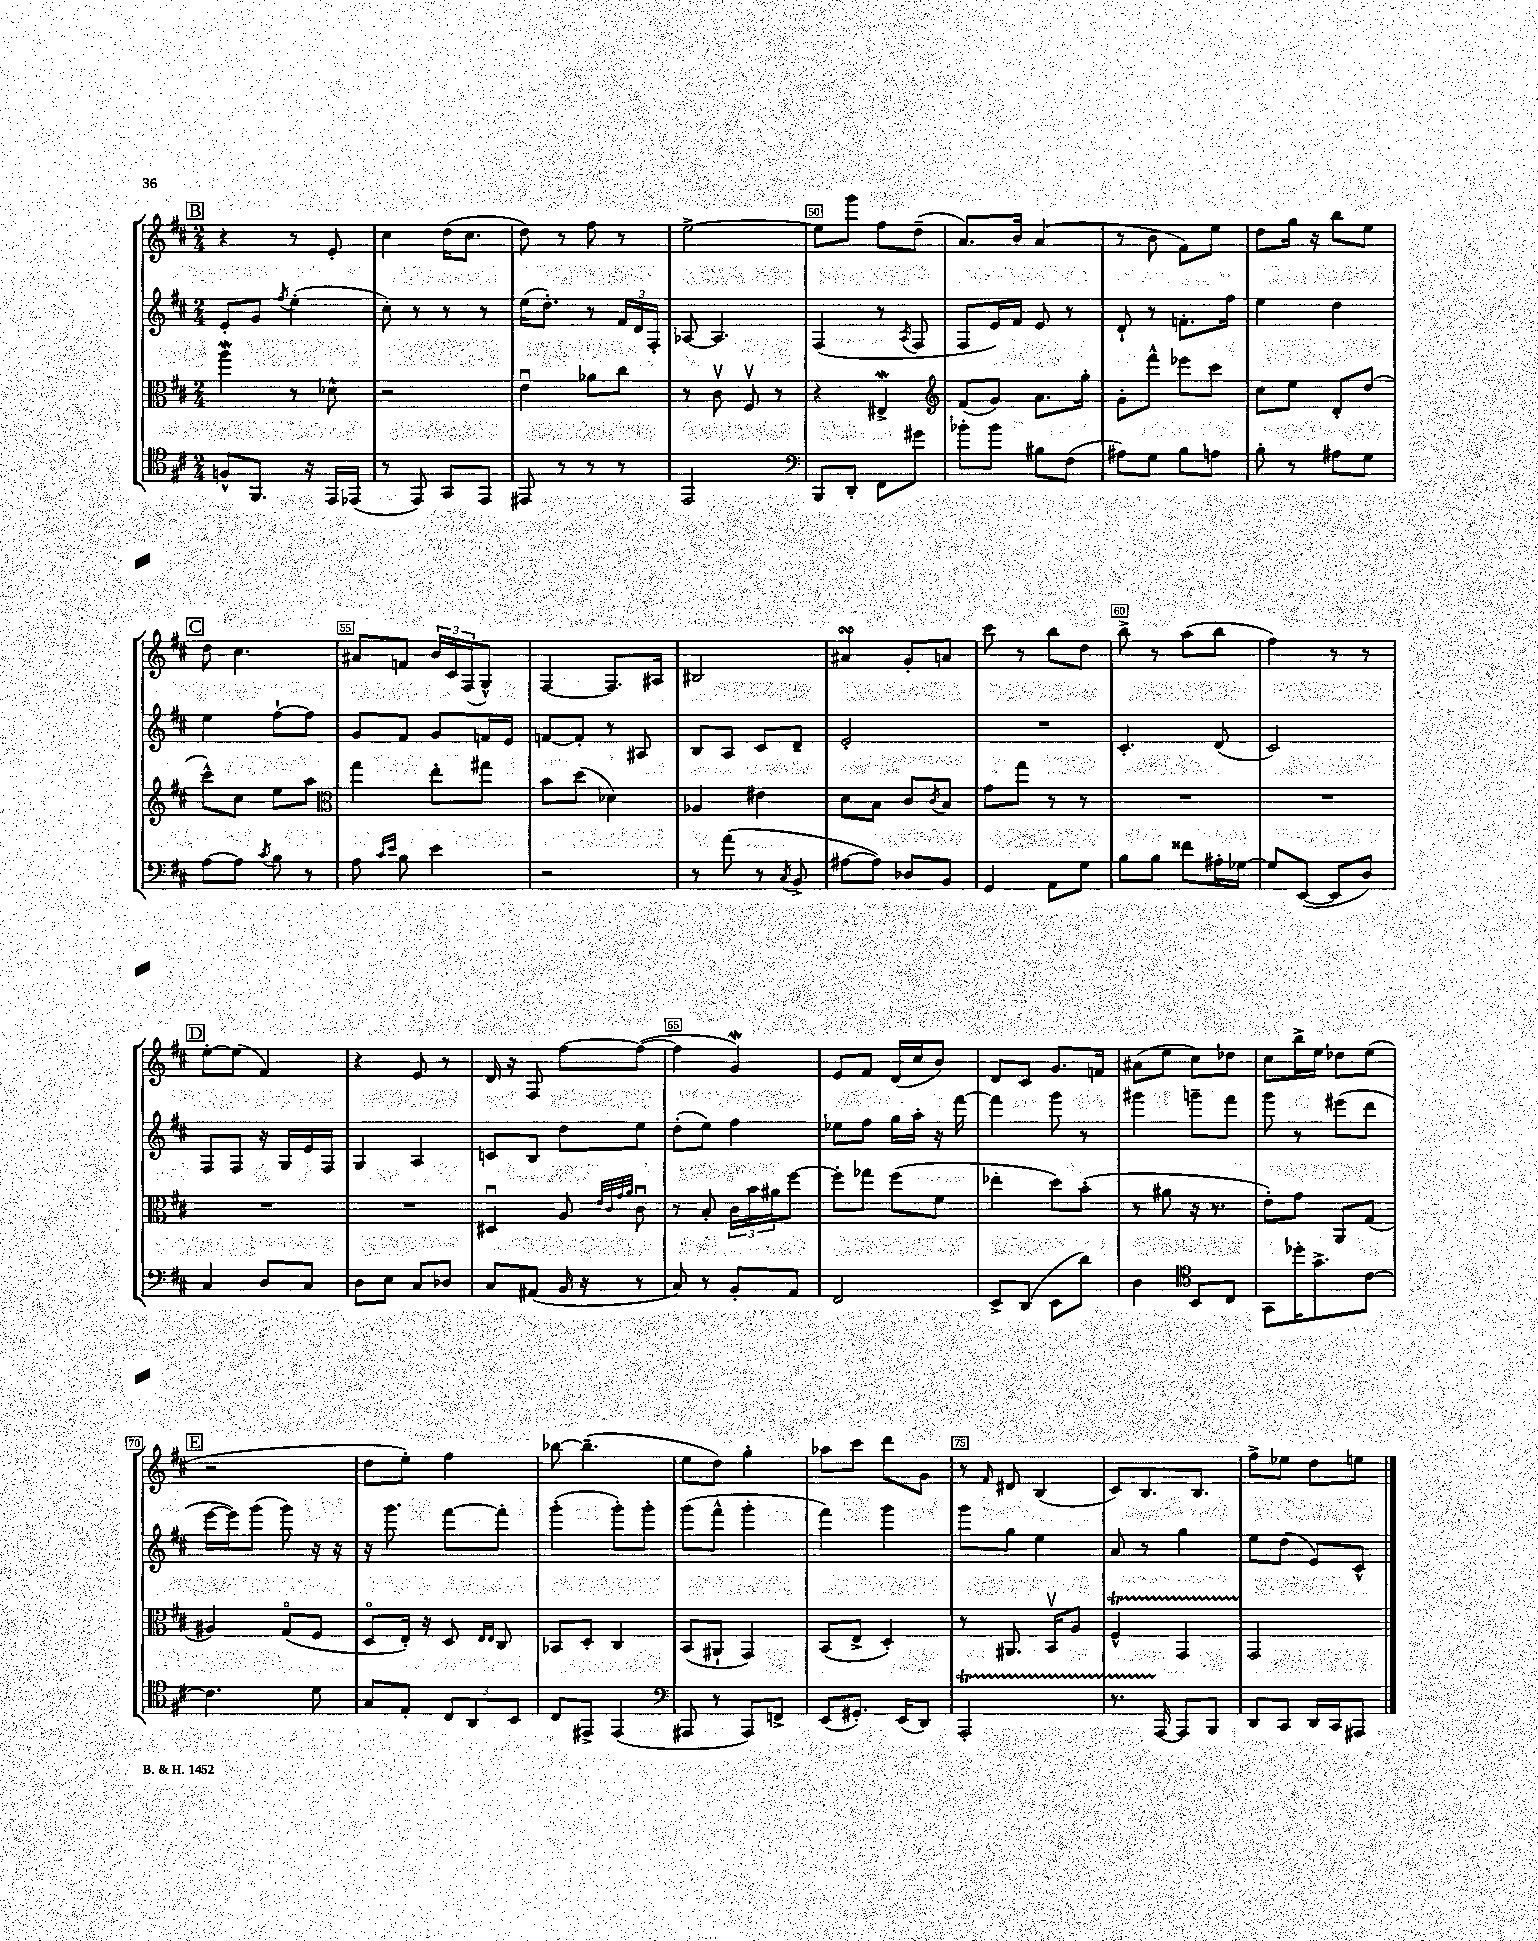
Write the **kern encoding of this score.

**kern	**kern	**kern	**kern
*staff4	*staff3	*staff2	*staff1
*clefC4	*clefC3	*clefG2	*clefG2
*k[f#c#]	*k[f#c#]	*k[f#c#]	*k[f#c#]
*M2/4	*M2/4	*M2/4	*M2/4
8F^^	4aa	8e'	4r
8.FF#	.	8g	.
.	.	8qff#	.
.	8r	(4ee'	8r
16r	.	.	.
16EE	8d-^^	.	8e'
(16EE-	.	.	.
=	=	=	=
8r	2r	8cc#')	4cc#
8EE)	.	8r	.
8GG	.	8r	(16dd
.	.	.	8.cc#
8EE	.	8r	.
=	=	=	=
8EE#	4eu	(16ee	8dd)
.	.	8.dd')	.
8r	.	.	8r
8r	8a-	8r	8ff#
8r	8cc#	24f#	8r
.	.	24d	.
.	.	24F#'	.
=	=	=	=
2EE	8r	[8A-	[2ee^
.	8c#v	4.A-]	.
.	8F#v	.	.
.	8r	.	.
=	=	=	=
*clefF4	*	*	*
8BBB	4r	(4F#	8ee]
8DD'	.	.	8ggg
8FF#	4E#^	8r	8ff#
.	.	8qA	.
8g#	.	8F#	(8dd~
=	=	=	=
*	*clefG2	*	*
8b-'	(8f#	8F#	8.a)
8b-	8g)	16e)	.
.	.	16f#	16b
8B#	8.a	8e	(4a
(8F#	.	8r	.
.	16gg'	.	.
=	=	=	=
8A#)	8g'	8d`	8r
8G	8fff#^^	8r	8b
8B	8eee-	8.f'	8f#)
8A	8ccc#	.	8ee
.	.	16ff#	.
=	=	=	=
8B'	8cc#	4ee	8dd
8r	8ee	.	16gg
.	.	.	16r
8A#	8d'	4dd	8bb
8G	(8dd	.	8ee
=	=	=	=
[8A	8ccc#^^)	4ee	8dd
8A]	8cc#	.	4.cc#
8qc#	.	.	.
8B	8ee	[8ff#`	.
8r	8aa	8ff#]	.
=	=	=	=
*	*clefC3	*	*
8A	4gg	8g	8a#
16qqc#	.	.	.
16qqe	.	.	.
8B	.	8f#	8f
4e	8ee'	8g	24b
.	.	.	24c#
.	.	.	(24F#
.	8gg#	16f	8G^^)
.	.	16e	.
=	=	=	=
2r	8b	[8f	[4F#
.	(8dd	8f']	.
.	4d-)	8r	8.F#]
.	.	8A#	.
.	.	.	16A#
=	=	=	=
8r	4A-	8B	2B#
(8a	.	8A	.
8r	4e#	8c#	.
8qC#	.	.	.
8BB^	.	8d~	.
=	=	=	=
[8A#	8d	2e'	4a#
8A#])	8B	.	.
8D-	8c#	.	8g'
.	8qc#	.	.
8BB	8B	.	8a
=	=	=	=
4GG	8g	2r	8ccc#
.	8gg	.	8r
8AA	8r	.	8bb
8G	8r	.	8dd
=	=	=	=
8B	2r	4.c#'	8bb^
8B	.	.	8r
8f##	.	.	(8aa
16A#'	.	(8d	8bb
[16G-	.	.	.
=	=	=	=
8G-]	2r	2c#)	4ff#)
([8EE	.	.	.
8EE]	.	.	8r
8D)	.	.	8r
=	=	=	=
4C#	2r	8F#	[8ee'
.	.	8F#	(8ee]
8D	.	16r	4f#)
.	.	16G	.
8C#	.	16e	.
.	.	16F#	.
=	=	=	=
8D	2r	4G	4r
8E	.	.	.
8C#	.	4A	8e
8D-	.	.	8r
=	=	=	=
8C#	4D#u	8c	16d
.	.	.	16r
(8AA#	.	8B	8F#
16BB	8A	8dd	[8ff#
16r	.	.	.
.	32qqe	.	.
.	32qqc#	.	.
.	32qqg	.	.
.	32qqa	.	.
8r	8c#u	8ee	(8ff#_
=	=	=	=
8C#)	8r	(8dd'	4ff#]
8r	8B'	8ee)	.
8BB'	24c#	4ff#	4g)
.	24b	.	.
.	24a#	.	.
8AA	[8ff#	.	.
=	=	=	=
2FF#	8ff#']	8ee-	8e
.	8gg-	8ff#	8f#
.	(8ff#	16gg	(16d
.	.	16aa'	16cc#
.	8f#	16r	8b)
.	.	[16fff#	.
=	=	=	=
8EE^	4ee-'	4fff#]	8d
(8DD	.	.	8c#
8EE	8dd)	8ggg	8.g
8d)	(8b'	8r	.
.	.	.	16f
=	=	=	=
4D	8r	4ggg#	(8a#
.	8a#	.	8ee
*clefC4	*	*	*
8BB	16r	8ggg~	8cc#)
.	8.r	.	.
8C#	.	8fff#	8dd-
=	=	=	=
8GG	8e')	8ggg	8cc#
16dd-'	8g	8r	16bb^
8.g^	.	.	16ee
.	8AA	(8eee#	8dd-
[8c#	(8G	8ddd	(8ee
=	=	=	=
4.c#]	4A#)	[16eee	2r
.	.	16eee])	.
.	.	(8ggg	.
.	(8Go	8ggg)	.
8d	8F#	16r	.
.	.	16r	.
=	=	=	=
8G	8Do	16r	8dd
.	.	8.ggg	.
8E'	16E')	.	8ee')
.	16r	.	.
12C#	8D	[8fff#	4ff#
12AA	.	.	.
.	16qqE	.	.
.	16qqE	.	.
.	8C#	8fff#']	.
12BB	.	.	.
=	=	=	=
8C#	8BB-	(4ggg'	[8bb-
8EE#^	8D'	.	(4.bb-~]
(4EE#	4C#	8ggg')	.
.	.	8ggg'	.
=	=	=	=
*clefF4	*	*	*
8AAA#	(8BB	(8ggg	8ee
8r	8AA#`	8fff#^^	8dd)
8AAA#)	4GG)	4ggg'	4gg'
8FF^	.	.	.
=	=	=	=
(8EE	(8BB	4fff#)	8aa-
8.GG#')	8E^	.	8ccc#
.	4D')	4ggg	8ddd
(16EE	.	.	.
8DD)	.	.	8g
=	=	=	=
2AAA'	8r	8ggg	8r
.	.	.	16qqf#
.	8.AA#	8gg	8d#
.	.	4ee	(4B
.	16BBv	.	.
.	8A	.	.
=	=	=	=
8.r	4F#^^	8a	8c#)
.	.	8r	8.B
[16AAA	.	.	.
8AAA]	4GG	4gg	.
.	.	.	8.B
8BBB	.	.	.
=	=	=	=
8DD	2GG	8ee	8ff#^
8CC#	.	(8dd	8ee-
16DD	.	8e)	8dd
16CC#	.	.	.
8AAA#	.	8c#^^	8ee
==	==	==	==
*-	*-	*-	*-
